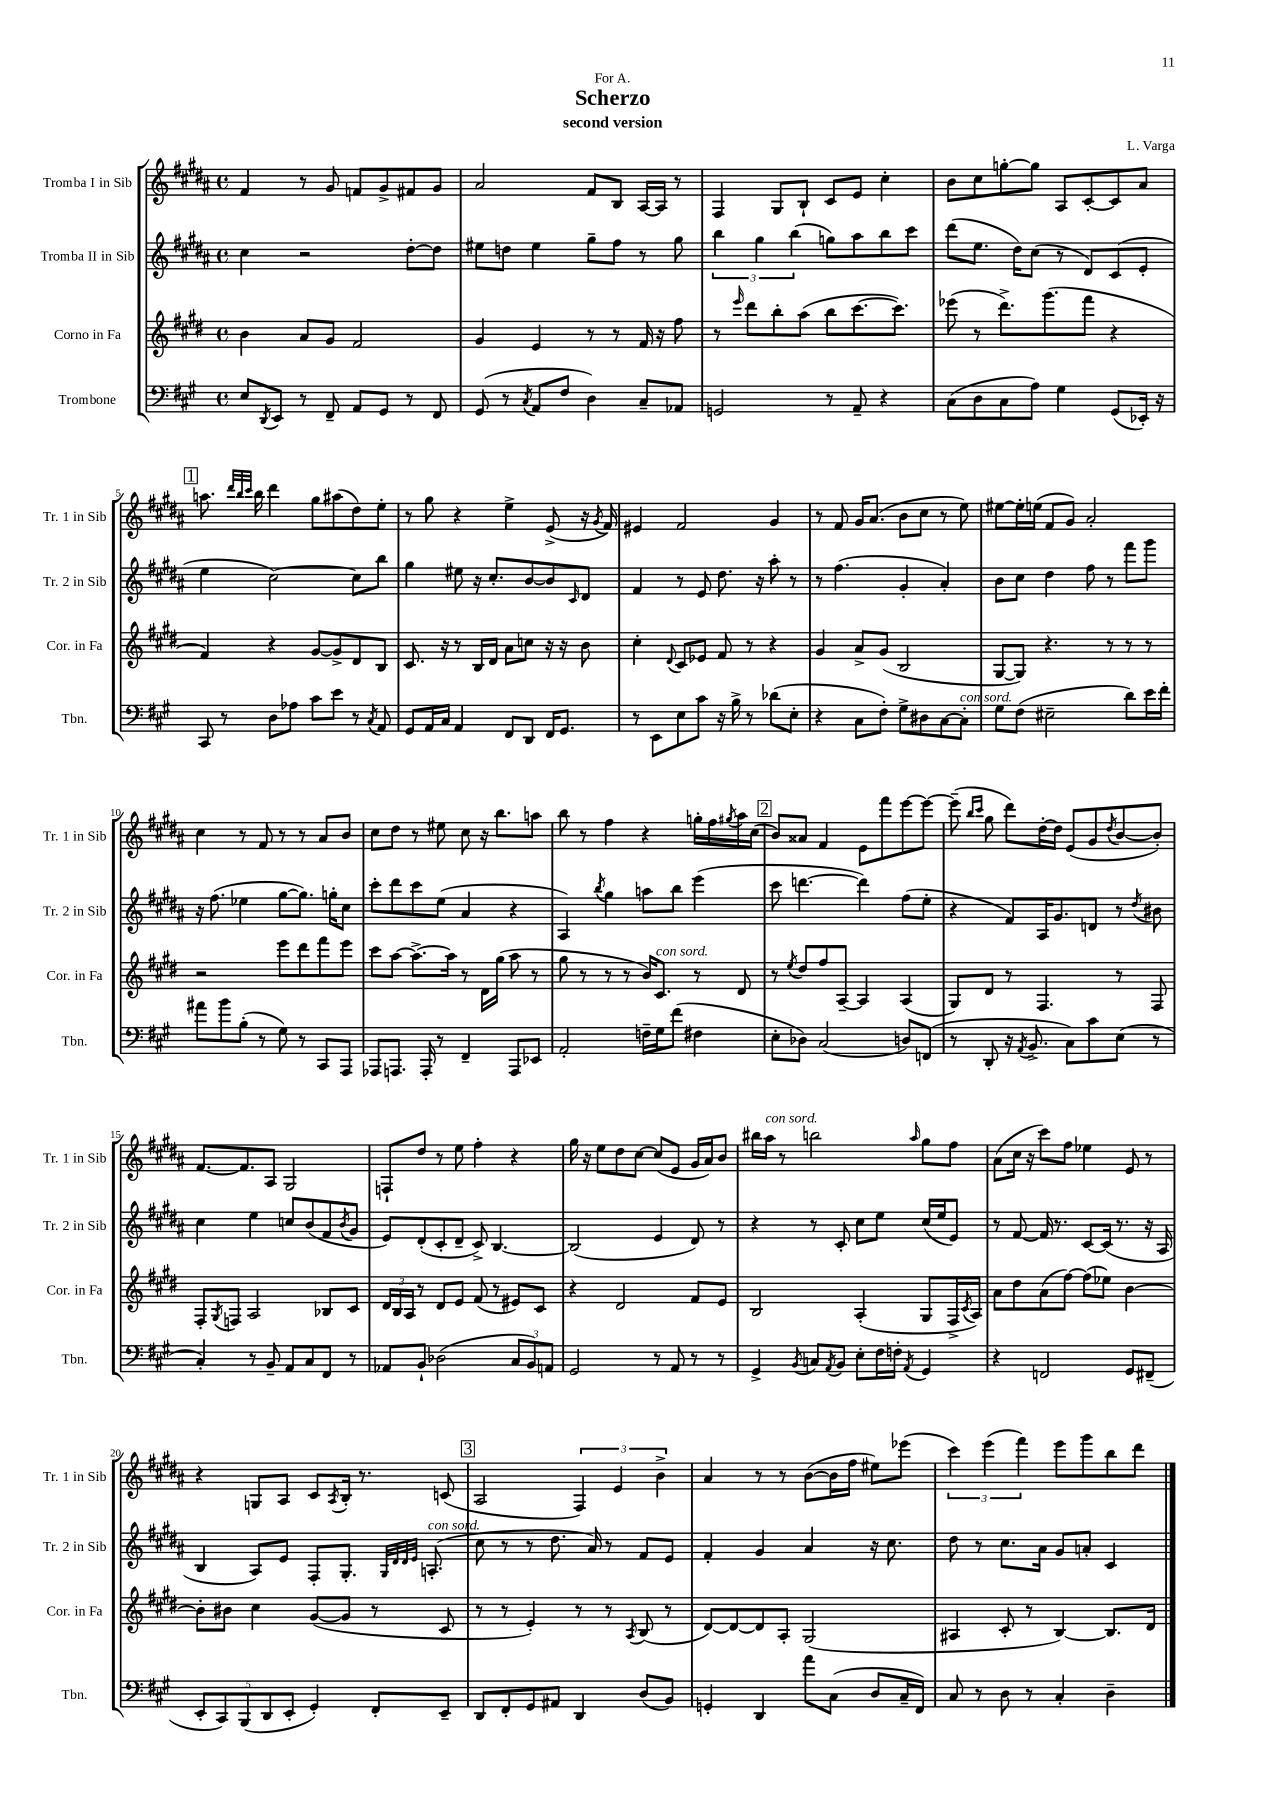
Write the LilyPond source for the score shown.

\header { title = "Scherzo" composer = "L. Varga" subtitle = "second version" dedication = "For A." }
<<
\new StaffGroup <<
\new Staff = "s0" \with { instrumentName = "Tromba I in Sib" shortInstrumentName = "Tr. 1 in Sib" } {
    \clef treble \key b \major \defaultTimeSignature \time 4/4
    fis'4 r8 gis'8 f'8 gis'8-> fis'8 gis'8 |
    ais'2 fis'8 b8 ais16~ ais16 r8 |
    fis4 gis8 b8-! cis'8 e'8 cis''4-. |
    b'8 cis''8 g''8~-. g''8 ais8 cis'8~-. cis'8 ais'8 |
    \mark \markup { \box "1" } a''8. \grace { dis'''32 b''32 cis'''32 } b''16 dis'''4 gis''8 ais''8( dis''8) e''8-. |
    r8 gis''8 r4 e''4-> e'8->( r16 \acciaccatura { gis'8 } fis'16) |
    eis'4 fis'2 gis'4 |
    r8 fis'8 gis'16 ais'8.( b'8 cis''8 r8 e''8) |
    eis''8~ eis''16-. e''16( fis'8 gis'8) ais'2-. |
    cis''4 r8 fis'8 r8 r8 ais'8 b'8 |
    cis''8 dis''8 r8 eis''8 cis''8 r16 b''8. a''8 |
    b''8 r8 fis''4 r4 g''16-. fis''16 \acciaccatura { gis''8 } ais''16 cis''16( |
    \mark \markup { \box "2" } b'8) aisis'8 fis'4 e'8 fis'''8 e'''8~ e'''8~ |
    e'''8--( \grace { b''16 cis'''16 } gis''8 dis'''8) dis''16~-. dis''16 e'8( gis'8 \acciaccatura { dis''8 } b'8~ b'8-.) |
    fis'8.~ fis'8. ais8 gis2 |
    f8-! dis''8 r8 e''8 fis''4-. r4 |
    gis''16 r16 e''8 dis''8 cis''8~ cis''8( e'8 gis'16 ais'16) b'8 |
    bis''16 ais''16^\markup { \italic "con sord." } r8 b''2 \grace { ais''16 } gis''8 fis''8 |
    ais'8( cis''16 r16 cis'''8) fis''8 ees''4 e'8 r8 |
    r4 g8 ais8 cis'8 \acciaccatura { ais8 } b16-. r8. c'8( |
    \mark \markup { \box "3" } ais2 \tuplet 3/2 { fis4) e'4 b'4-> } |
    ais'4 r8 r8 b'8~( b'16 fis''16 eis''8) ees'''8( |
    \tuplet 3/2 { cis'''4) e'''4( fis'''4) } e'''8 gis'''8 b''8 dis'''8 \bar "|." |
}
\new Staff = "s1" \with { instrumentName = "Tromba II in Sib" shortInstrumentName = "Tr. 2 in Sib" } {
    \clef treble \key b \major \defaultTimeSignature \time 4/4
    cis''4 r2 dis''8~-. dis''8 |
    eis''8 d''8 eis''4 gis''8-- fis''8 r8 gis''8 |
    \tuplet 3/2 { b''4 gis''4 b''4( } g''8) ais''8 b''8 cis'''8 |
    dis'''8( e''8. dis''16) cis''8( r8 dis'8) cis'8( e'8-. |
    \mark \markup { \box "1" } e''4 cis''2~) cis''8 b''8 |
    gis''4 eis''8 r16 cis''8.-. b'8~ b'8 \grace { cis'16 } dis'8 |
    fis'4 r8 e'8 dis''8. r16 ais''8-. r8 |
    r8 fis''4.( gis'4-. ais'4-.) |
    b'8 cis''8 dis''4 fis''8 r8 fis'''8 gis'''8 |
    r16 fis''8.( ees''4 gis''8~ gis''8.) g''16-. cis''8 |
    cis'''8-. dis'''8 cis'''8 e''8( ais'4 r4 |
    ais4) \acciaccatura { b''8 } gis''4 a''8 b''8 e'''4( |
    \mark \markup { \box "2" } cis'''8 d'''4.~ d'''4) fis''8( e''8-. |
    r4 fis'8) ais16 gis'8. d'8 r8 \acciaccatura { dis''8 } bis'8 |
    cis''4 e''4 c''8 b'8( fis'8 \acciaccatura { b'8 } gis'8 |
    e'8) dis'8-.( cis'8-. dis'8-- cis'8->) b4.~ |
    b2( e'4 dis'8) r8 |
    r4 r8 cis'8-. cis''8 e''8 cis''16( e''16 e'8) |
    r8 fis'8~ fis'16 r8. cis'8~ cis'16( r8. r16 ais16 |
    b4 ais8) e'8 fis8-. gis8.-. \grace { gis32 dis'32 dis'32 e'32 } a8.-.^\markup { \italic "con sord." }( |
    \mark \markup { \box "3" } cis''8 r8 r8 dis''8. ais'16) r8 fis'8 e'8 |
    fis'4-. gis'4 ais'4 r16 cis''8. |
    dis''8 r8 cis''8. ais'16 gis'8 a'8-. cis'4 \bar "|." |
}
\new Staff = "s2" \with { instrumentName = "Corno in Fa" shortInstrumentName = "Cor. in Fa" } {
    \clef treble \key e \major \defaultTimeSignature \time 4/4
    b'4 a'8 gis'8 fis'2 |
    gis'4 e'4 r8 r8 fis'16 r16 fis''8 |
    r8 \grace { e'''16 } dis'''8 b''8-. a''8( b''8 cis'''8.~ cis'''8.) |
    ees'''8( r8 dis'''8.->) gis'''8.( fis'''8 r4 |
    \mark \markup { \box "1" } fis'4) r4 gis'8~ gis'8-> dis'8 b8 |
    cis'8. r16 r8 b16 dis'16 a'8 c''8 r16 r16 b'8 |
    cis''4-. \appoggiatura { dis'8 } cis'8 ees'8 fis'8 r8 r4 |
    gis'4 a'8-> gis'8( b2 |
    gis8~ gis8) r4. r8 r8 r8 |
    r2 e'''8 dis'''8 fis'''8 e'''8 |
    cis'''8 a''8~ a''8.~-> a''16 r8 dis'16 gis''16( a''8 r8 |
    gis''8 r8 r8 r8 b'16) cis'8.^\markup { \italic "con sord." } r8 dis'8 |
    \mark \markup { \box "2" } r8 \acciaccatura { e''8 } dis''8 fis''8 a8~-- a4 a4( |
    gis8) dis'8 r8 fis4. r8 fis8 |
    fis8-. \acciaccatura { gis8 } f8 a2 bes8 cis'8 |
    \tuplet 3/2 { dis'16 b16 a16 } r8 dis'8 e'8 fis'8( r8 eis'8) cis'8 |
    r4 dis'2 fis'8 e'8 |
    b2 a4-.( gis8 fis16-> \acciaccatura { cis'8 } a16) |
    a'8 dis''8 a'8( fis''8~) fis''8( ees''8) b'4~ |
    b'8-. bis'8 cis''4 gis'8~( gis'8 r8 cis'8 |
    \mark \markup { \box "3" } r8 r8 e'4-.) r8 r8 \acciaccatura { a8 } b8( r8 |
    dis'8~) dis'8~ dis'8 a8-. gis2( |
    ais4 cis'8-. r8 b4~) b8. dis'16 \bar "|." |
}
\new Staff = "s3" \with { instrumentName = "Trombone" shortInstrumentName = "Tbn." } {
    \clef bass \key a \major \defaultTimeSignature \time 4/4
    e8 \acciaccatura { d,8 } e,8 r8 fis,8-- a,8 gis,8 r8 fis,8 |
    gis,8( r8 \acciaccatura { cis8 } a,8 fis8 d4) cis8-- aes,8 |
    g,2 r8 a,8-- r4 |
    cis8( d8 cis8 a8) gis4 gis,8( ees,16-.) r16 |
    \mark \markup { \box "1" } cis,8 r8 d8 aes8 cis'8 e'8 r8 \acciaccatura { cis8 } a,8 |
    gis,8 a,16 cis16 a,4 fis,8 d,8 fis,16 gis,8. |
    r8 e,8 e8 cis'8 r16 b16-> r8 des'8( e8-. |
    r4 cis8 fis8-.) gis8-> dis8 cis8~ cis8-.^\markup { \italic "con sord." } |
    gis8 fis8( eis2-- d'8) e'16 fis'16-. |
    ais'8 b'8 b8-.( r8 gis8) r8 cis,8 a,,8 |
    aes,,8 a,,8. a,,16-. r8 fis,4-- a,,8 ees,8 |
    a,2-. f16-- gis16 fis'8( fis4 |
    \mark \markup { \box "2" } e8-. des8) cis2( d8) f,8( |
    r8 d,8-. r16 \acciaccatura { a,8 } b,8.-> cis8) cis'8 e8( r8 |
    cis4-.) r8 b,8-- a,8 cis8 fis,8 r8 |
    aes,8 b,8-! des2( \tuplet 3/2 { cis8 b,8) a,8 } |
    gis,2 r8 a,8 r8 r8 |
    gis,4-> \acciaccatura { b,8 } c8 \acciaccatura { a,8 } b,8 e8-. fis16 f16-. \acciaccatura { a,8 } gis,4 |
    r4 f,2 gis,8 fis,8--( |
    \tuplet 5/4 { e,8-. cis,8) b,,8( d,8 e,8-. } gis,4-.) fis,8-. e,8-- |
    \mark \markup { \box "3" } d,8 fis,8-. gis,8 ais,8 d,4 d8( b,8) |
    g,4-. d,4 a'8 cis8( d8 cis16-- fis,16) |
    cis8 r8 d8 r8 cis4-. d4-- \bar "|." |
}
>>
>>
